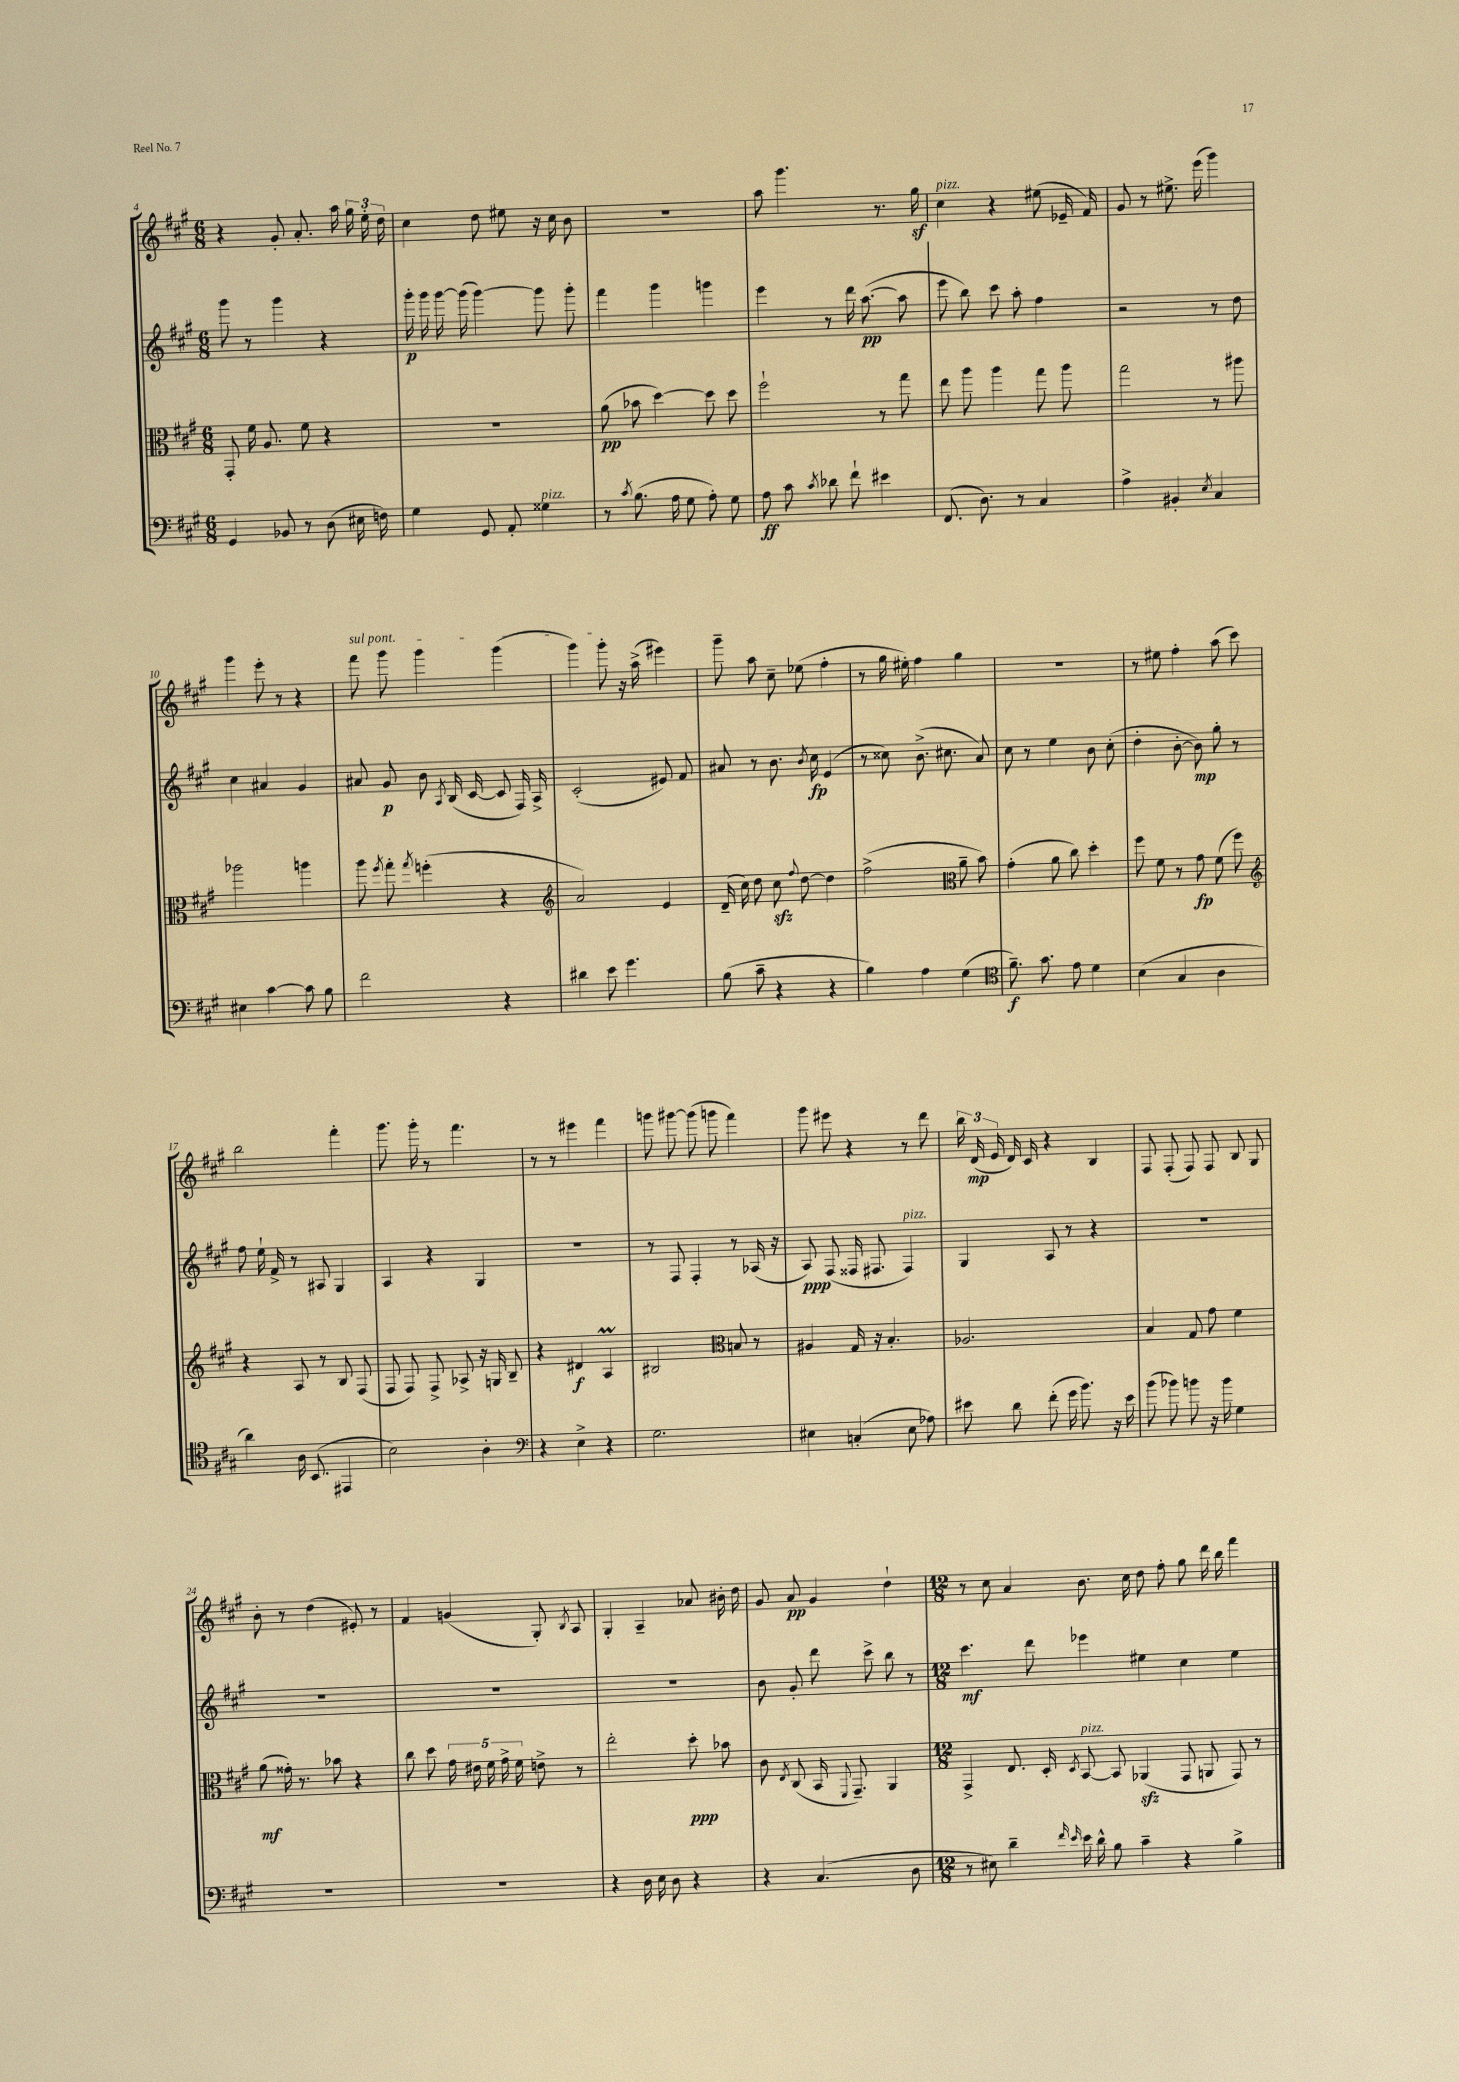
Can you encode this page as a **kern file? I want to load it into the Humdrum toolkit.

**kern	**kern	**kern	**kern
*staff4	*staff3	*staff2	*staff1
*clefF4	*clefC3	*clefG2	*clefG2
*k[f#c#g#]	*k[f#c#g#]	*k[f#c#g#]	*k[f#c#g#]
*M6/8	*M6/8	*M6/8	*M6/8
4GG#/	8GG#'/	8ggg#\	4r
.	16f#\	8r	.
.	8.A/	.	.
8BB-/	.	4ggg#\	8g#'/
8r	8f#\	.	8.a'/
(8D\	4r	4r	.
.	.	.	16aa\
16E#\	.	.	24gg#\
.	.	.	24ee'\
16F\)	.	.	.
.	.	.	24dd\
=	=	=	=
4G#\	2.r	16ggg#'\	4cc#\
.	.	16ggg#\	.
.	.	[16ggg#\	.
.	.	(16ggg#\]	.
8GG#/	.	[4ggg#\)	8dd\
8AA'/	.	.	8ee#\
4G##\	.	8ggg#\]	16r
.	.	.	16cc#\
.	.	8ggg#'\	8b\
=	=	=	=
8r	(8a\	4fff#\	2.r
8qc#/	.	.	.
(8.B\	8b-\	.	.
.	[4dd\)	4ggg#\	.
16A\	.	.	.
8G#\	.	.	.
8A'\)	8dd\]	4ggg\	.
8G#\	8dd\	.	.
=	=	=	=
8A\	2ff#`\	4eee\	8aa\
8c#\	.	.	4.ggg#\
8qc#/	.	.	.
8d-\	.	8r	.
8f#`\	.	16ddd\	.
.	.	([8.aa\	.
4e#\	8r	.	8.r
.	8gg#\	8aa\]	.
.	.	.	16gg#\
=	=	=	=
(8.FF#/	8ee\	8eee\	4cc#\
.	8aa\	8bb\)	.
8.D\)	.	.	.
.	4aa\	8ccc#\	4r
8r	.	8aa'\	.
4C#/	8gg#\	4ff#\	(8ee#\
.	8aa\	.	16e-~/
.	.	.	16f#/)
=	=	=	=
4A^\	2gg#\	2r	8g#/
.	.	.	8r
4BB#'/	.	.	8.ee#^\
.	.	.	(16eee\
8qE/	.	.	.
4C#/	8r	8r	4ggg#\)
.	8aa#\	8dd\	.
=	=	=	=
4E#\	2aa-\	4cc#\	4ggg#\
[4c#\	.	4a#/	8eee'\
.	.	.	8r
8c#\]	4aa\	4g#/	4r
8B\	.	.	.
=	=	=	=
2f#\	8aa\	8a#/	8fff#\
.	8qff#/	.	.
.	8gg#'\	8g#/	8ggg#\
.	8qgg#/	.	.
.	(4ff'\	8b\	4ggg#\
.	.	8qA/	.
.	.	(16B/	.
.	.	[16c#/	.
4r	4r	8c#/]	(4ggg#\
.	.	16F#/)	.
.	.	16A^/	.
=	=	=	=
*	*clefG2	*	*
4d#\	2a/)	(2c#'/	4ggg#\)
8e\	.	.	8ggg#'\
4.g#\	.	.	16r
.	.	.	(16aa^\
.	4e/	8e#/)	4eee#\)
.	.	8f#/	.
=	=	=	=
(8B\	(16d~/	8a#/	8ggg#~\
.	16cc#\)	.	.
8c#~\	8dd\	8r	8aa\
4r	8cc#\	8.b\	8cc#~\
.	8qqff#/	.	.
.	[8dd\	.	(8ee-\
.	.	8qb/	.
.	.	16cc#\	.
4r	4dd\]	(4e/	4ff#'\
=	=	=	=
4B\)	(2ff#^\	8r	8r
.	.	8cc##\)	16gg#\
.	.	.	16ee#'\)
4A\	.	(8.b^\	4ff#\
.	.	8.cc#\	.
*	*clefC3	*	*
(4G#\	8a~\	.	4gg#\
.	8b\)	8a/)	.
=	=	=	=
*clefC4	*	*	*
8.f#~\)	(4g#'\	8cc#\	2.r
.	.	8r	.
8.g#\	.	.	.
.	8a\	4ee\	.
8e\	8cc#\)	.	.
4d\	4dd'\	8b\	.
.	.	(8cc#'\	.
=	=	=	=
(4B\	8ff#\	4dd'\	8r
.	8f#\	.	8ee#\
4G#/	8r	[8b'\	4ff#'\
.	8g#\	8b\])	.
4A\	(8f#\	8gg#'\	(8aa\
.	8ff#\)	8r	8ccc#\)
=	=	=	=
*	*clefG2	*	*
4a\)	4r	8ff#\	2bb\
.	.	16ee`\	.
.	.	16f#^/	.
16A\	8A/	8r	.
(8.BB/	.	.	.
.	8r	8A#/	.
4EE#/	8B/	4G#/	4fff#'\
.	(8F#/	.	.
=	=	=	=
2B\)	8F#/	4A/	8.ggg#\
.	8F#/)	.	.
.	.	.	16ggg#'\
.	8F#^/	4r	8r
.	8A-^/	.	4.fff#\
4A'\	16r	4G#/	.
.	16G/	.	.
.	8B~/	.	.
=	=	=	=
*clefF4	*	*	*
4r	4r	2.r	8r
.	.	.	8r
4E^\	4d#/	.	4eee#\
4r	4A/	.	4fff#\
=	=	=	=
2.G#\	2B#/	8r	8ggg\
.	.	8F#/	[8ggg#\
.	.	4F#'/	(8ggg#\]
.	.	.	8ggg\
*	*clefC3	*	*
.	8B/	8r	4fff#\)
.	8r	(16A-/	.
.	.	16r	.
=	=	=	=
4E#\	4A#/	8A/)	8ggg#\
.	.	(8F#/	8eee#\
(4C'/	16G#/	16F##/	4r
.	16r	8.F#/	.
.	4.B'/	.	.
8E#\	.	4F#/)	8r
8A-\)	.	.	8ddd\
=	=	=	=
8e#\	2.A-/	4G#/	24bb\
.	.	.	(24d/
.	.	.	24e/
8d\	.	.	16d/)
.	.	.	16c#/
(8f#'\	.	8A/	4r
16g#\	.	8r	.
8.b\)	.	.	.
.	.	4r	4B/
16r	.	.	.
16e#\	.	.	.
=	=	=	=
(8b\	4B/	2.r	8F#/
8b-\)	.	.	(8F#'/
8b\	8G#/	.	8F#/)
16r	8g#\	.	8F#/
16b\	.	.	.
4G#\	4f#\	.	8B/
.	.	.	8G#/
=	=	=	=
2.r	(8a\	2.r	8b'\
.	16g##'\)	.	8r
.	8.r	.	.
.	.	.	(4dd\
.	8b-\	.	.
.	4r	.	8e#'/)
.	.	.	8r
=	=	=	=
2.r	8cc#\	2.r	4f#/
.	8dd\	.	.
.	20g#\	.	(4g/
.	20e#\	.	.
.	20f#\	.	.
.	20g#^\	.	.
.	20f#\	.	.
.	8e^\	.	8G#'/)
.	.	.	8qB/
.	8r	.	8A/
=	=	=	=
4r	2ee'\	2.r	4G#'/
16D\	.	.	4A~/
16E\	.	.	.
8D\	.	.	.
4r	8dd'\	.	8a-/
.	8b-\	.	16b#'\
.	.	.	16dd\
=	=	=	=
4r	8c#\	8b\	8g#/
.	8qE/	.	.
.	(8C#/	8g#'/	8a/
(4.C#/	16BB/	8ddd\	4g#/
.	8qqFF#/	.	.
.	8.GG#~/)	.	.
.	.	8ccc#^\	.
.	4AA/	8bb\	4dd`\
8D\	.	8r	.
=	=	=	=
*M12/8	*M12/8	*M12/8	*M12/8
8r	4GG#^/	4.ccc#\	8r
8E#\)	.	.	8cc#\
4d~\	8.E/	.	4a/
.	.	8ddd\	.
.	16D'/	.	.
16qqf#/	.	.	.
16qqe/	8qD/	.	.
16e\	[8BB/	4eee-\	8.b\
16d^^\	.	.	.
8B\	8BB/]	.	.
.	.	.	16cc#\
4c#~\	(4AA-/	4ee#\	8dd\
.	.	.	8ff#'\
4r	8GG#/	4cc#\	8gg#\
.	8AA/	.	16ddd\
.	.	.	16bb\
4B^\	8GG#/)	4ee#\	4fff#\
.	8r	.	.
==	==	==	==
*-	*-	*-	*-
